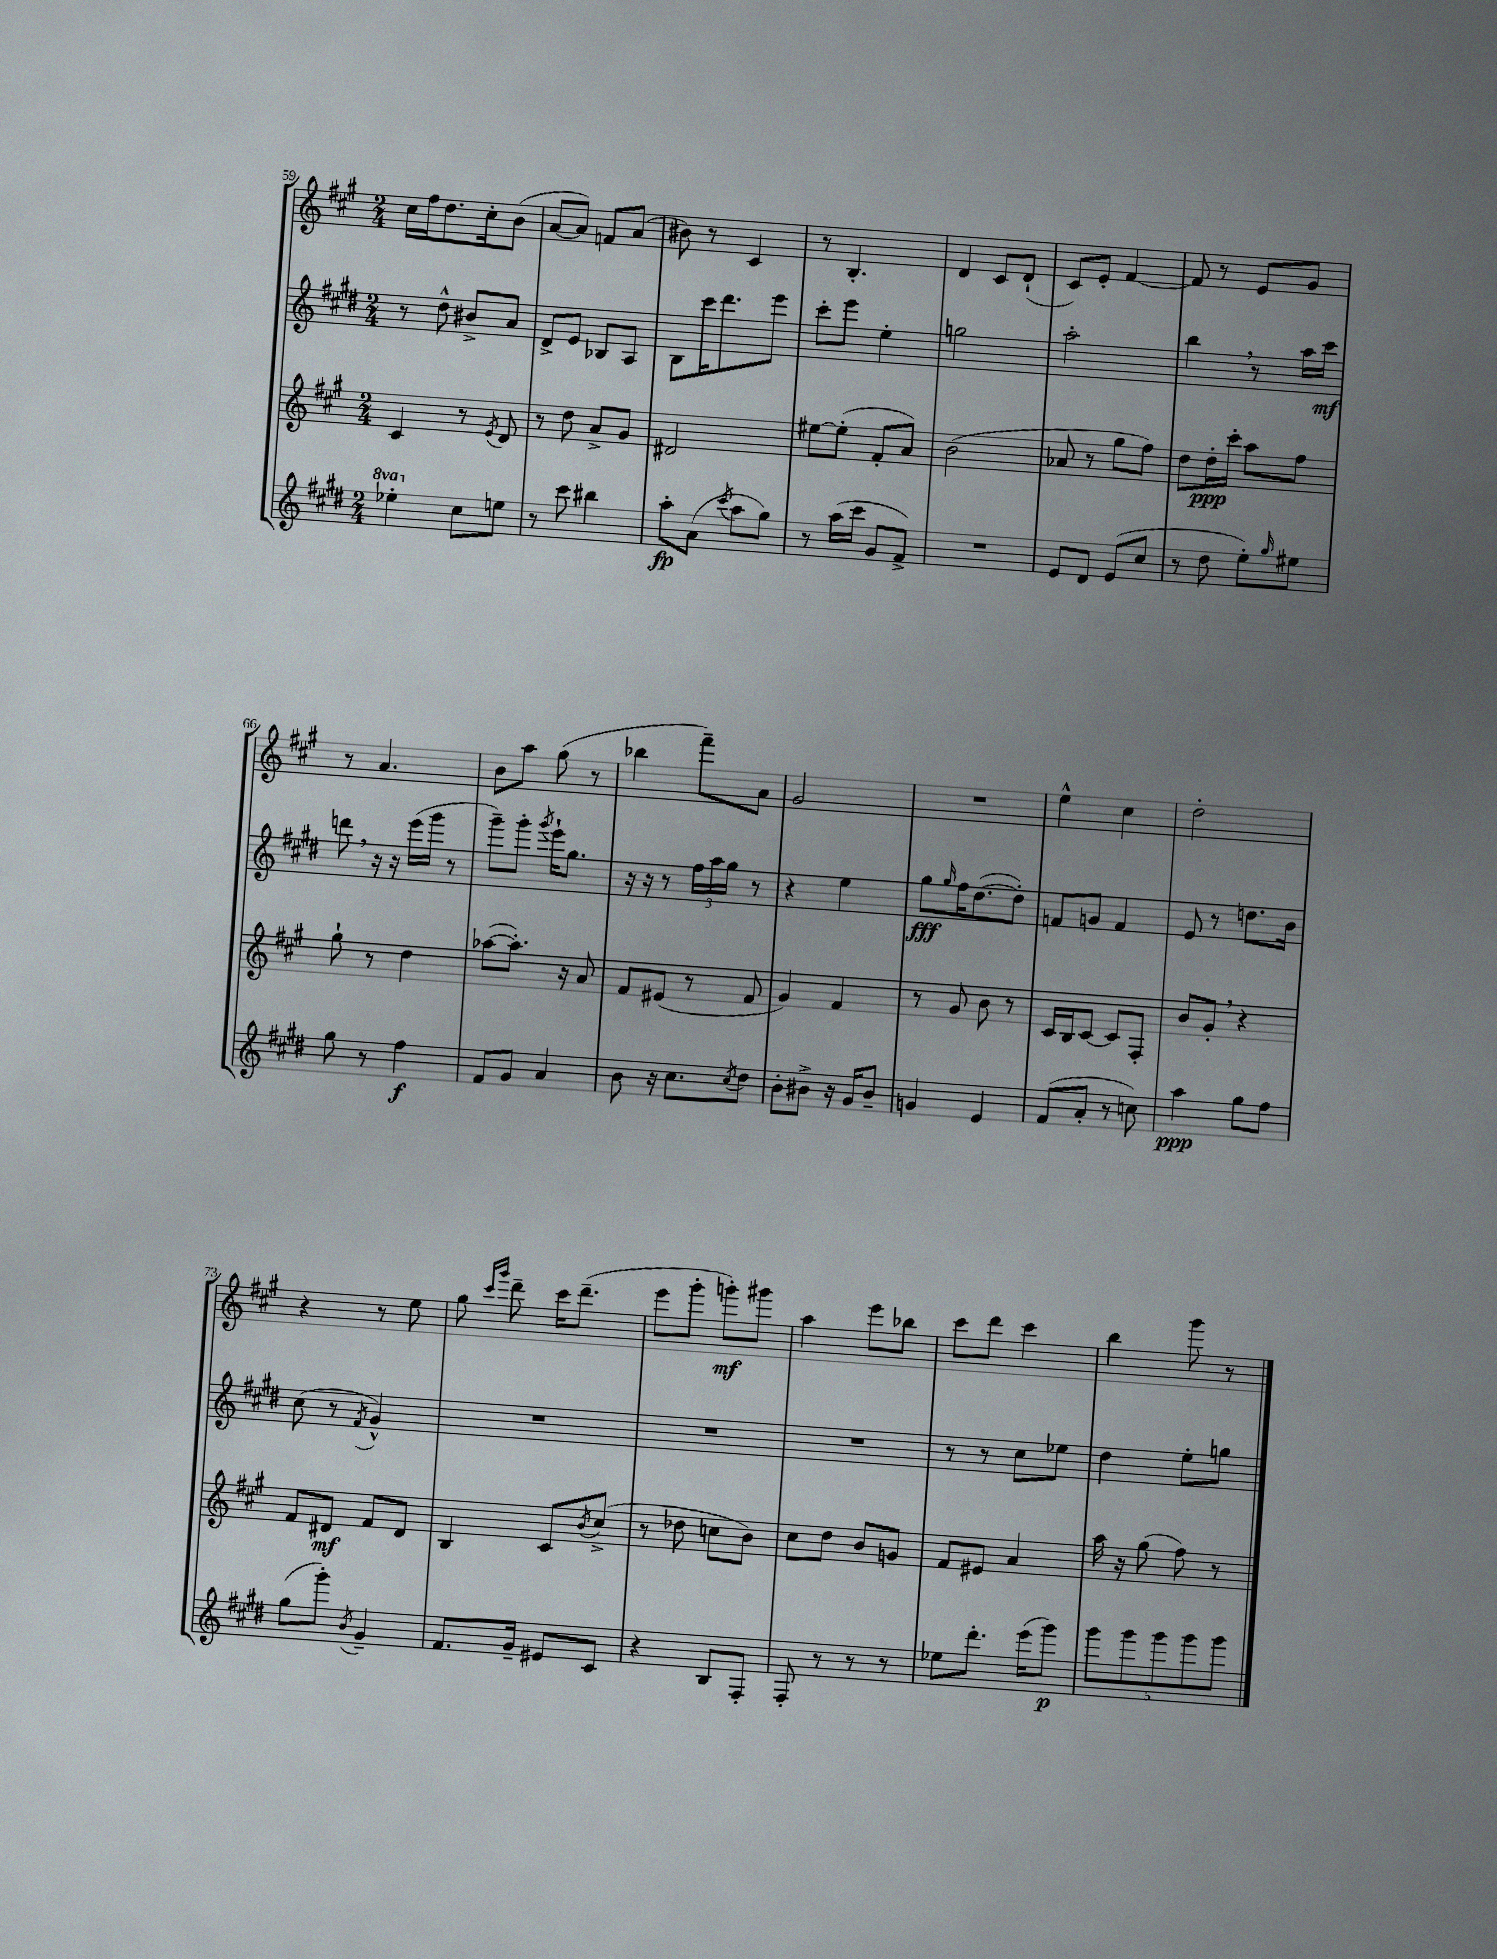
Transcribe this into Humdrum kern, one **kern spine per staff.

**kern	**kern	**kern	**kern
*staff4	*staff3	*staff2	*staff1
*clefG2	*clefG2	*clefG2	*clefG2
*k[f#c#g#d#]	*k[f#c#g#]	*k[f#c#g#d#]	*k[f#c#g#]
*M2/4	*M2/4	*M2/4	*M2/4
4eee-'\	4c#/	8r	16cc#\LL
.	.	.	16ff#\J
.	.	8dd#^^\	8.dd\
8cc#\L	8r	8b#^/L	.
.	.	.	16cc#'\k
.	8qe/	.	.
8ee\J	8d/	8a/J	(8b\J
=	=	=	=
8r	8r	8d#^/L	[8a/L
8ccc#\	8dd\	8e/J	8a/]J)
4bb#\	8a^/L	8B-/L	8f/L
.	8g#/J	8A/J	(8a/J
=	=	=	=
8aa'\L	2d#/	8B\L	8b#\)
(8a\J	.	16ccc#\K	8r
.	.	8.ddd#\	.
8qccc#/	.	.	.
8aa\L	.	.	4c#/
8gg#\J)	.	8eee\J	.
=	=	=	=
8r	[8ee#\L	8ccc#'\L	8r
(16aa\LL	(8ee#'\]J	8eee\J	4.B'/
16ccc#\JJ	.	.	.
8g#/L	8f#'/L	4ee'\	.
8f#^/J)	8a/J)	.	.
=	=	=	=
2r	(2b\	2gg\	4d/
.	.	.	8c#/L
.	.	.	(8d`/J
=	=	=	=
8e/L	8a-/	2aa'\	8c#/L)
8d#/J	8r	.	8e'/J
(8e/L	8gg#\L	.	[4f#/
8cc#/J	8ff#\J)	.	.
=	=	=	=
8r	8dd\L	4bb\	8f#/]
8dd#\	16dd'\L	.	8r
.	16ccc#'\JJ	.	.
8ee'\L)	8aa\L	8r	8e/L
16qqgg#/	.	.	.
8ee#\J	8ff#\J	16aa\LL	8g#/J
.	.	16ccc#\JJ	.
=	=	=	=
8gg#\	8gg#`\	8ddd\	8r
8r	8r	16r	4.a/
.	.	16r	.
4ff#\	4dd\	(16eee\LL	.
.	.	16ggg#\JJ	.
.	.	8r	.
=	=	=	=
8f#/L	([8aa-\L	8ggg#~\L)	8b\L
8g#/J	8.aa-'\]J)	8ggg#'\J	8aa\J
.	.	8qggg#/	.
4a/	.	16eee`\LK	(8gg#\
.	16r	8.gg#\J	.
.	8a/	.	8r
=	=	=	=
8b\	8f#/L	16r	4bb-\
.	.	16r	.
16r	(8e#/J	8r	.
8.cc#\L	.	.	.
.	8r	24ff#\LL	8fff#~\L)
.	.	24aa\	.
.	.	24gg#\JJ	.
8qcc#/	.	.	.
8dd#\J	8f#/	8r	8a\J
=	=	=	=
8b'\L	4g#/)	4r	2g#/
8b#^\J	.	.	.
16r	4f#/	4ee\	.
16g#/LK	.	.	.
8b#~/J	.	.	.
=	=	=	=
4g/	8r	8gg#\L	2r
.	.	16qqgg#/	.
.	8g#/	16ff#\K	.
.	.	([8.dd#\	.
4e/	8b\	.	.
.	8r	8dd#'\]J)	.
=	=	=	=
(8f#/L	16c#/LL	8f/L	4ee^^\
.	16B/J	.	.
8a'/J	[8c#/J	8g/J	.
8r	8c#/]L	4f/	4cc#\
8cc\)	8F#'/J	.	.
=	=	=	=
4aa\	8b/L	8e/	2dd'\
.	8g#'/J	8r	.
8gg#\L	4r	8.dd\L	.
8ff#\J	.	.	.
.	.	16b\Jk	.
=	=	=	=
(8gg#\L	8f#/L	(8cc#\	4r
8ggg#'\J)	8d#/J	8r	.
8qb/	.	8qf#/	.
4g#~/	8f#/L	4g#^^/)	8r
.	8d#/J	.	8ee\
=	=	=	=
8.f#/L	4B/	2r	8gg#\
.	.	.	16qqccc#/LL
.	.	.	16qqggg#/JJ
.	.	.	8ddd~\
16g#~/Jk	.	.	.
8e#/L	8c#/L	.	16ccc#\LK
.	.	.	(8.ddd~\J
.	8qb/	.	.
8c#/J	(8cc#^/J	.	.
=	=	=	=
4r	8r	2r	8eee\L
.	8dd-\	.	8ggg#'\J
8B/L	8cc\L	.	8ggg'\L)
8F#'/J	8b\J)	.	8ggg#\J
=	=	=	=
8F#'/	8cc#\L	2r	4aa\
8r	8dd\J	.	.
8r	8b/L	.	8eee\L
8r	8g/J	.	8bb-\J
=	=	=	=
8ee-\L	8f#/L	8r	8ccc#\L
8.ddd#'\J	8e#/J	8r	8ddd\J
.	4a/	8cc#\L	4ccc#\
(16eee\LK	.	.	.
8ggg#\J)	.	8ee-\J	.
=	=	=	=
10ggg#\L	16aa\	4dd#\	4bb\
.	16r	.	.
10ggg#\	.	.	.
.	(8gg#\	.	.
10ggg#\	.	.	.
.	8ff#\)	8ee'\L	8ggg#\
10ggg#\	.	.	.
.	8r	8gg\J	8r
10ggg#\J	.	.	.
==	==	==	==
*-	*-	*-	*-
